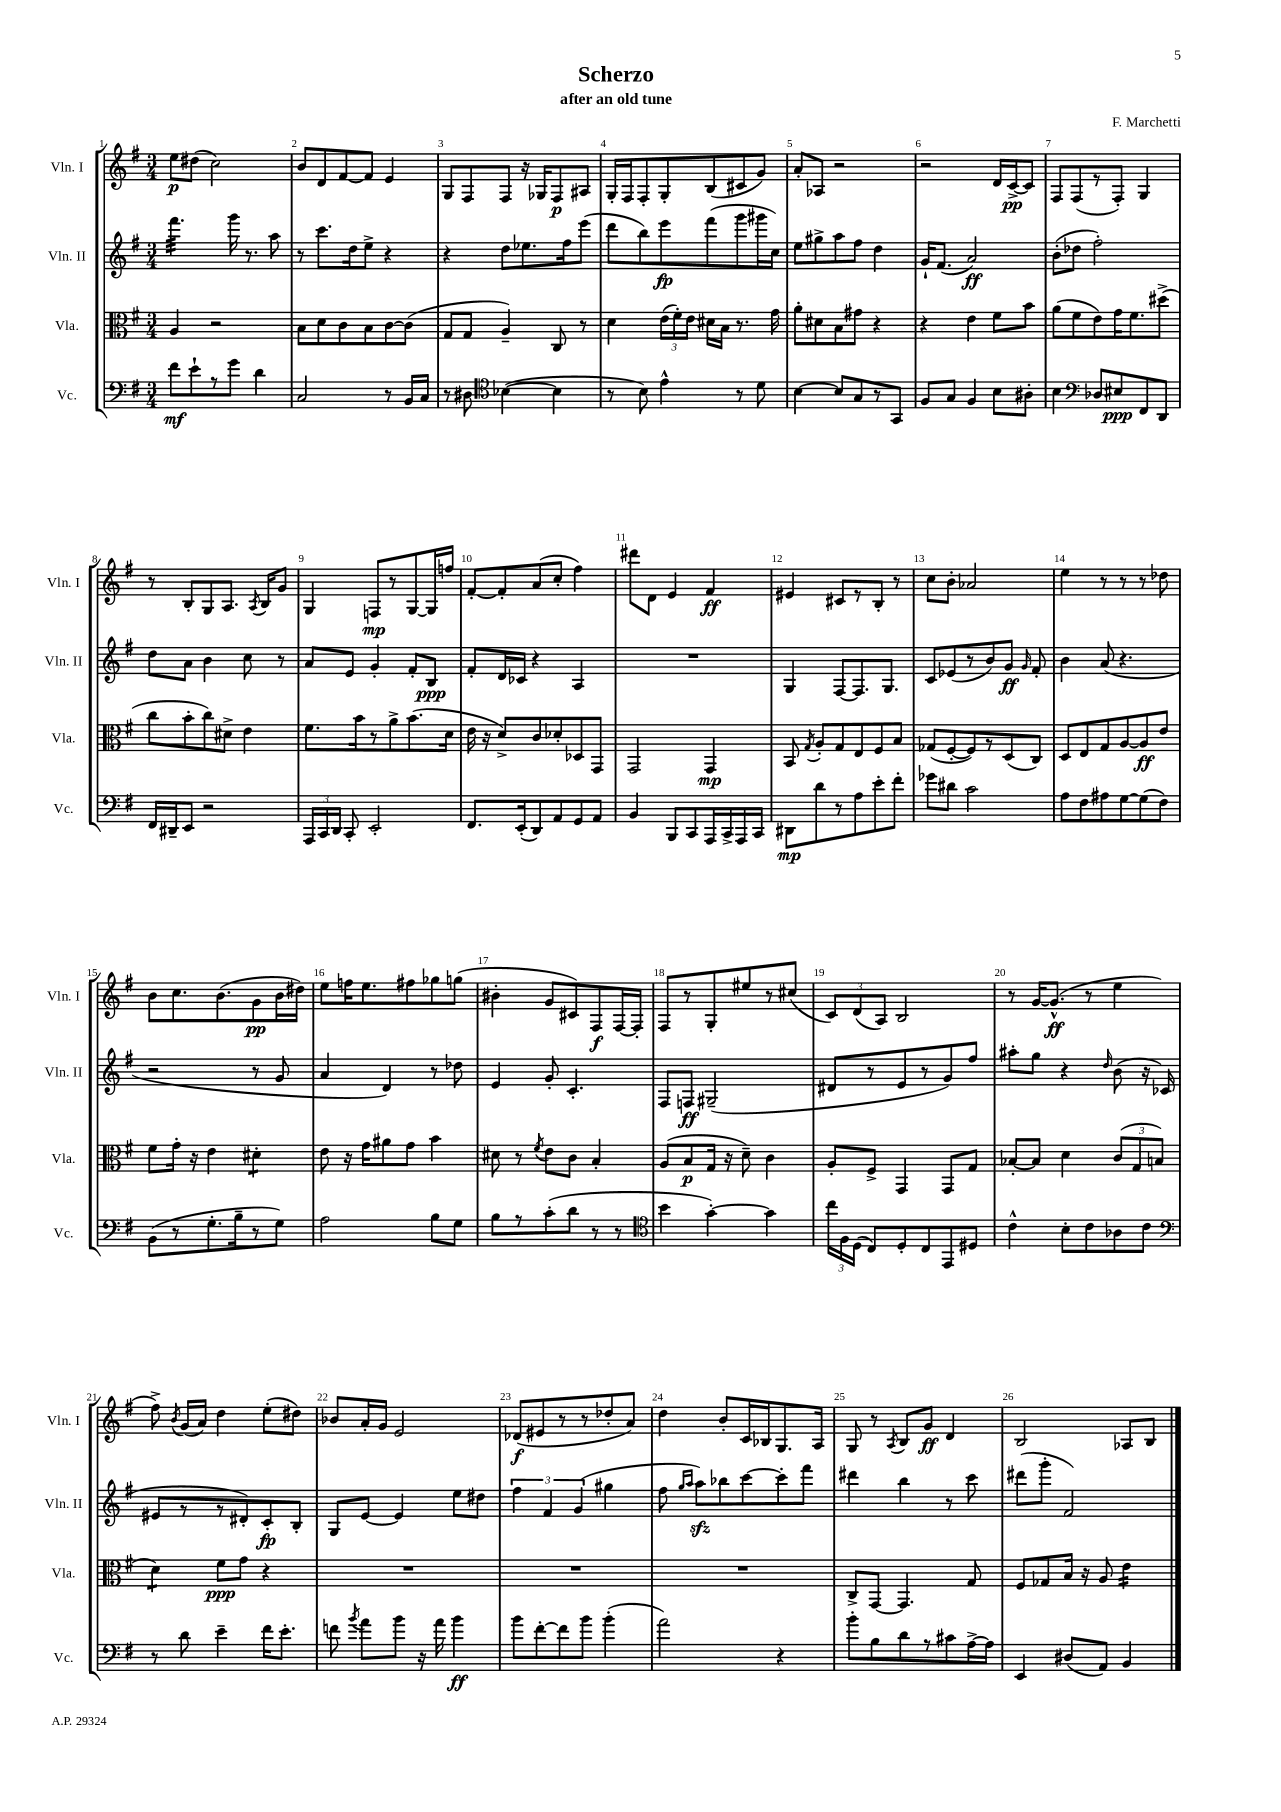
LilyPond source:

\header { title = "Scherzo" composer = "F. Marchetti" subtitle = "after an old tune" }
<<
\new StaffGroup <<
\new Staff = "s0" \with { instrumentName = "Vln. I" shortInstrumentName = "Vln. I" } {
    \clef treble \key g \major \numericTimeSignature \time 3/4
    \autoBeamOff e''8[\p dis''8]( c''2) |
    b'8[ d'8 fis'8~ fis'8] e'4 |
    g8[ fis8 fis8] r16 ges16[ fis8\p ais8] |
    g16[-. fis16 fis8-. g8-. b8( cis'8 g'8]) |
    a'8[-. aes8] r2 |
    r2 d'16[ c'16~->\pp c'8] |
    fis8[ fis8( r8 fis8]-.) g4 |
    r8 b8[-. g8 a8.] \acciaccatura { a8 } b16[ g'8] |
    g4 f8[\mp r8 g8~ g16 f''16] |
    fis'8[~-. fis'8-. a'8( c''8]-. fis''4) |
    dis'''8[ d'8] e'4 fis'4\ff |
    eis'4 cis'8[ r8 b8]-. r8 |
    c''8[ b'8]-. aes'2 |
    e''4 r8 r8 r8 des''8 |
    b'8[ c''8. b'8.( g'8\pp b'16 dis''16]) |
    e''8[ f''16 e''8. fis''8 ges''8 g''8]( |
    bis'4-. g'8[ cis'8) fis8\f fis16~ fis16]-. |
    fis8[ r8 g8-. eis''8 r8 cis''8]( |
    \tuplet 3/2 { c'8[) d'8( a8]) } b2 |
    r8 g'16[~ g'8.]-^\ff( r8 e''4 |
    fis''8->) \acciaccatura { b'8 } g'16[( a'16]) d''4 e''8[-.( dis''8]) |
    bes'8[ a'16-. g'16] e'2 |
    des'8[\f( eis'8 r8 r8 des''8-. a'8]) |
    d''4 b'8[-. c'16 bes16 g8. a16] |
    g8 r8 \acciaccatura { a8 } b8[ g'8]\ff d'4 |
    b2 aes8[ b8] \bar "|." |
}
\new Staff = "s1" \with { instrumentName = "Vln. II" shortInstrumentName = "Vln. II" } {
    \clef treble \key g \major \numericTimeSignature \time 3/4
    \autoBeamOff fis'''4.:32 g'''16 r8. a''8 |
    r8 c'''8.[ d''16 e''8]-> r4 |
    r4 d''8[ ees''8. fis''16 e'''8]( |
    d'''8[ b''8) e'''8\fp fis'''8( g'''8 gis'''16 c''16]) |
    e''8[ gis''8-> a''8 fis''8] d''4 |
    g'16[-! fis'8.]( a'2\ff) |
    b'8[-.( des''8] fis''2-.) |
    d''8[ a'8] b'4 c''8 r8 |
    a'8[ e'8] g'4-. fis'8[-. b8]\ppp |
    fis'8[-. d'16 ces'16] r4 a4 |
    R2. |
    g4 fis8[~ fis8. g8.] |
    c'8[ ees'8( r8 b'8) g'8]\ff \grace { g'16 } fis'8-. |
    b'4 a'8( r4. |
    r2 r8 g'8 |
    a'4 d'4) r8 des''8 |
    e'4 g'8-. c'4.-. |
    fis8[ f8]\ff gis2--( |
    dis'8[ r8 e'8 r8 g'8) fis''8] |
    ais''8[-. g''8] r4 \grace { d''16 } b'8( r16 ces'16 |
    eis'8[ r8 r8 dis'8-.) c'8-.\fp b8]-. |
    g8[ e'8]~ e'4 e''8[ dis''8] |
    \tuplet 3/2 { fis''4 fis'4 g'4( } gis''4 |
    fis''8 \grace { g''16[ a''16] } a''8[\sfz) bes''8 c'''8~ c'''8-. fis'''8] |
    dis'''4 b''4 r8 c'''8 |
    dis'''8[( g'''8]-. fis'2) \bar "|." |
}
\new Staff = "s2" \with { instrumentName = "Vla." shortInstrumentName = "Vla." } {
    \clef alto \key g \major \numericTimeSignature \time 3/4
    \autoBeamOff a4 r2 |
    b8[ d'8 c'8 b8 c'8~ c'8]( |
    g8[ g8] a4--) c8 r8 |
    d'4 \tuplet 3/2 { e'16[( fis'16-.) e'16] } dis'16[ b16] r8. g'16 |
    a'8[-. dis'8 b8 gis'8] r4 |
    r4 e'4 fis'8[ b'8] |
    a'8[( fis'8 e'8) g'16 fis'8. dis''8]->( |
    c''8[ b'8-. c''8) dis'8]-> e'4 |
    fis'8.[ b'16 r8 a'8-> b'8.( d'16] |
    e'16 r16 d'8[->) c'8 des'8-. des8 g,8] |
    g,2 g,4\mp |
    b,8 \acciaccatura { g8 } a8[-. g8 e8 fis8 b8] |
    ges8[( fis8~-. fis8) r8 d8( c8]) |
    d8[ e8 g8 a8~ a8\ff e'8] |
    fis'8[ g'16]-. r16 e'4 dis'4:8-. |
    e'8 r16 g'16[ ais'8 g'8] b'4 |
    dis'8 r8 \acciaccatura { fis'8 } e'8[ c'8] b4-. |
    a8[( b8\p g16] r16 d'8--) c'4 |
    a8[-. fis8]-> g,4 g,8[ g8] |
    bes8[~-. bes8] d'4 \tuplet 3/2 { c'8[( g8 b8] } |
    d'4:8) fis'8[\ppp g'8] r4 |
    R2. |
    R2. |
    R2. |
    c8[-> g,8]~ g,4. g8 |
    fis8[ ges8 b16] r16 a8 e'4:16 \bar "|." |
}
\new Staff = "s3" \with { instrumentName = "Vc." shortInstrumentName = "Vc." } {
    \clef bass \key g \major \numericTimeSignature \time 3/4
    \autoBeamOff fis'8[\mf e'8-! r8 g'8] d'4 |
    c2 r8 b,16[ c16] |
    r8 dis8 \clef tenor bes4~( bes4 |
    r8 b8) e'4-^ r8 d'8 |
    b4~ b8[ g8 r8 g,8] |
    fis8[ g8] fis4 b8[ ais8]-. |
    b4 \clef bass des8[ eis8\ppp fis,8 d,8] |
    fis,16[ dis,16-- e,8] r2 |
    \tuplet 3/2 { a,,16[ c,16 d,16] } c,8-. e,2-. |
    fis,8.[ e,16-.( d,8) a,8 g,8 a,8] |
    b,4 b,,8[ c,8 a,,16 c,16-> a,,16 c,16] |
    dis,8[\mp d'8 r8 a8 e'8-. fis'8]-. |
    ges'8[ dis'8] c'2 |
    a8[ fis8 ais8 g8~ g8( fis8]) |
    b,8[( r8 g8.-. b16-- r8 g8]) |
    a2 b8[ g8] |
    b8[ r8 c'8-.( d'8] r8 r8 |
    \clef tenor b'4 g'4~-.) g'4 |
    \tuplet 3/2 { c''16[ fis16 d16]( } c8[) d8-. c8 e,8 dis8] |
    c'4-^ b8[-. c'8 aes8 c'8] |
    \clef bass r8 d'8 e'4-- fis'16[ e'8.]-. |
    f'8 \acciaccatura { b'8 } a'8[ b'8] r16 a'16 b'4\ff |
    b'8[ fis'8~-. fis'8 b'8] b'4-.( |
    a'2) r4 |
    b'8[-. b8 d'8 r8 cis'8 a16~-> a16] |
    e,4 dis8[( a,8]) b,4 \bar "|." |
}
>>
>>
\layout { \context { \Score \override BarNumber.break-visibility = ##(#f #t #t) barNumberVisibility = #all-bar-numbers-visible } }
